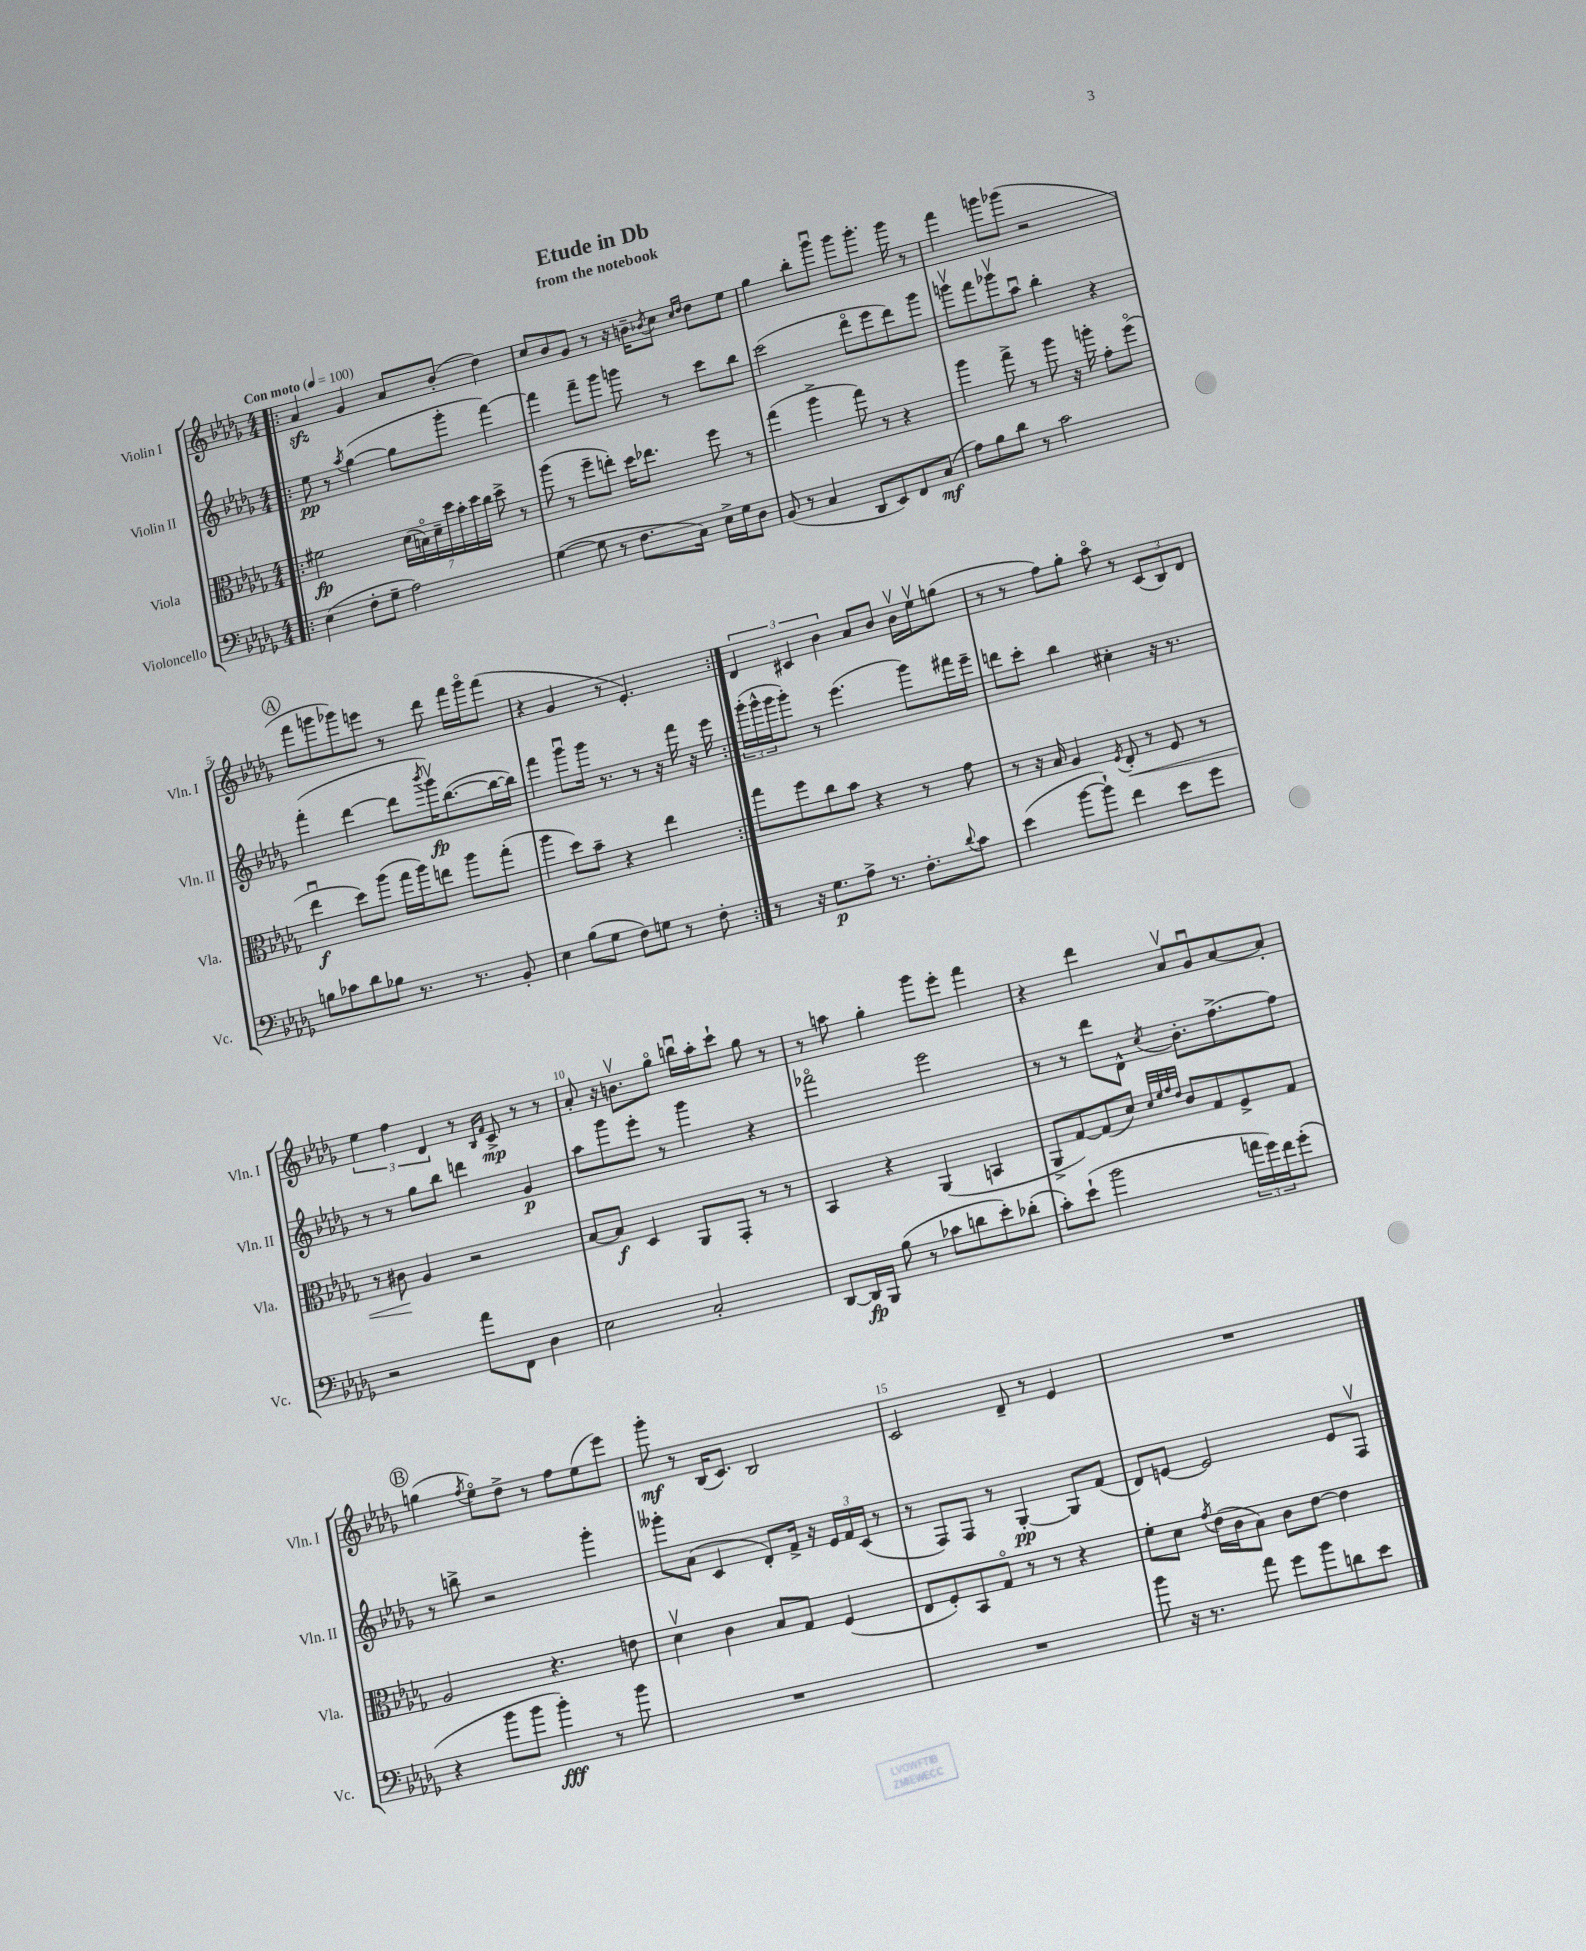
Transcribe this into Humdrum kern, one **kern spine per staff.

**kern	**kern	**kern	**kern
*staff4	*staff3	*staff2	*staff1
*clefF4	*clefC3	*clefG2	*clefG2
*k[b-e-a-d-g-]	*k[b-e-a-d-g-]	*k[b-e-a-d-g-]	*k[b-e-a-d-g-]
*M4/4	*M4/4	*M4/4	*M4/4
*MM100	*MM100	*MM100	*MM100
=!|:	=!|:	=!|:	=!|:
(4E-	2f#	8ee-	4a-
.	.	8r	.
.	.	8qaa-	.
8F'	.	([4gg-	4g-
8G-~	.	.	.
2A-)	(28d-	8gg-]	8a-
.	28Bo)	.	.
.	28d-~	.	.
.	28dd-	.	.
.	.	8ggg-'	(8b-'
.	28b-'	.	.
.	28dd-	.	.
.	28cc	.	.
.	8dd-^	[4fff)	4dd-)
.	8r	.	.
=	=	=	=
([4G-	(8aa-	4fff]	8cc
.	8r	.	8b-
8G-]	8ff~	8fff~	8g-
8r	8ee')	8ggg-	8r
8.F	16dd-	8ggg	16r
.	8.ee-	.	16b~
.	.	.	8qb-
.	.	8r	8cc
16C)	.	.	.
.	.	.	16qqcc
.	.	.	16qqdd-
16E-^	8ff	8ccc	8dd-
16G-	.	.	.
8D-	8r	8bb-	8ee-
=	=	=	=
(8BB-	(4gg-	(2ccc	4gg-
8r	.	.	.
4C	4aa-^	.	8bb-'
.	.	.	8ggg-u
8DD-	8gg-)	8ddd-o	8ggg-
8EE-)	8r	8eee-	8.ggg-'
8FF	4r	8ddd-)	.
.	.	.	16ggg-
(8C	.	8ggg-	8r
=	=	=	=
8A-)	4aa-	8gggv	4fff
8B-	.	8fff	.
8d-	8gg-^	8ggg-v	8ggg
8r	8r	8aa-u	(8ggg-
2c	8aa-	4bb-'	2r
.	16r	.	.
.	16aa'	.	.
.	8g-'	4r	.
.	(8ffo	.	.
=	=	=	=
8B	4ee-u	(4fff'	8fff
8c-	.	.	8ggg
8d-	8dd-)	[4ddd-	8ggg-)
8B-	(8aa-	.	8eee
8.r	16gg-	8ddd-]	8r
.	16aa-)	.	.
.	.	8qbbb-	.
.	8ee	16ggg-v)	8ddd-
8.r	.	([8.bb-	.
.	8aa-	.	16fff
.	.	.	16ggg-o
8BB-'	(8gg-'	16bb-_	(8fff
.	.	16bb-])	.
=	=	=	=
4E-	4aa-	4fff	4r
(8B-	8dd-)	8ggg-u	4g-
8G-	8b-~	16ggg-	.
.	.	8.r	.
8F)	4r	.	8r
8G	.	8r	4.e-')
8r	4ee-	16r	.
.	.	16fff	.
8F'	.	16r	.
.	.	16eee-	.
=:|!	=:|!	=:|!	=:|!
8r	8gg-	(24ggg-'	6d-
.	.	24ggg-^^	.
.	.	24ggg-	.
16r	8ff	8ggg-')	.
.	.	.	6c#
8.G-	.	.	.
.	8cc	8r	.
.	.	.	6b-
8A-^	8b-	(4.eee-	.
8.r	4r	.	8a-
.	.	.	8b-
8.F'	.	.	.
.	8r	8ggg-)	16b-v
.	.	.	16ee-v
8qqd-	.	.	.
8c	8g-	16fff#	(8gg
.	.	16eee-~	.
=	=	=	=
(4e-	8r	8ddd	8r
.	16r	8ccc'	8r
.	16B-	.	.
[8b-	4A-	4bb-	8ff)
8b-`])	.	.	8gg-'
.	8qF	.	.
4f	8E-'	4cc#'	8aa-o
.	8r	.	8r
8e-	8F	16r	(12c
.	.	8.r	.
.	.	.	12B-)
8g-	8r	.	.
.	.	.	12d-
=	=	=	=
2r	8r	8r	6ee-
.	8c#	8r	.
.	.	.	6ff
.	4A-	8gg-	.
.	.	.	6d-
.	.	8bb-	.
8a-	2r	4ddd	8r
.	.	.	16qqB-
.	.	.	16qqf
8FF	.	.	8c^
4D-	.	4g-	8r
.	.	.	8r
=	=	=	=
2E-	[8B-	8aa-	8a-'
.	8B-]	8ggg-	16r
.	.	.	8.bv
.	4D-	8eee-'	.
.	.	8r	8gg-o
2C'	8AA-	4ggg-	16bbu
.	.	.	16aa-'
.	8GG-'	.	8ccc`
.	8r	4r	8gg-
.	8r	.	8r
=	=	=	=
[8DD-	4BB-	2fff-o	8r
16DD-]	.	.	8aa
16BBB-	.	.	.
(8B-	4r	.	4gg-'
8r	.	.	.
8c-	(4AA-	2eee-	8ggg-
8d	.	.	8eee-'
8e-')	4BB	.	4fff
(8d-'	.	.	.
=	=	=	=
8c')	8AA-^	8r	4r
(8e-`	[8G-)	8r	.
2b-	(8G-]	8ddd-	4ddd-
.	8d-)	8d-^^	.
.	32qqd-	.	.
.	32qqf	.	.
.	32qqg-	.	.
.	32qqe-	8qcc	.
.	8c	8.b-'	8a-v
.	8G-	.	8g-u
.	.	[8.ff^	.
24a	8F^	.	[8a-
24g-)	.	.	.
24f	.	.	.
(8g-'	8G-	8ff]	8a-']
=	=	=	=
4r	2A-	8r	(4gg
.	.	8bb^	.
.	.	.	8qff
8b-	.	2r	8ee-o)
8b-	.	.	8dd-^
4b-')	4.r	.	8r
.	.	.	8ff
8r	.	4ggg-'	(8ee-
8b-	8e	.	8eee-)
=	=	=	=
1r	4d-v	8ggg--'	8ggg-'
.	.	(8a-	8r
.	4c	4c	(16B-
.	.	.	8.c)
.	8B-	8d-')	2B-
.	8G-	16f^	.
.	.	16r	.
.	(4F	24e-	.
.	.	24f	.
.	.	(24c	.
.	.	8r	.
=	=	=	=
1r	8E-	8r	2c
.	8F')	8F)	.
.	8BB-	8F	.
.	8G-o	8r	.
.	8r	[4G-'	8d-~
.	8r	.	8r
.	4r	8G-]	4e-
.	.	(8f	.
=	=	=	=
8b-	8f'	8d-)	1r
16r	8d-	[8e	.
8.r	.	.	.
.	8qg-	.	.
.	(16e-	2e]	.
.	16c	.	.
8a-	8B-)	.	.
8g-	8c	.	.
8b-	[8e-	.	.
8d	4e-]	8e	.
8e-	.	8Fv	.
==	==	==	==
*-	*-	*-	*-
